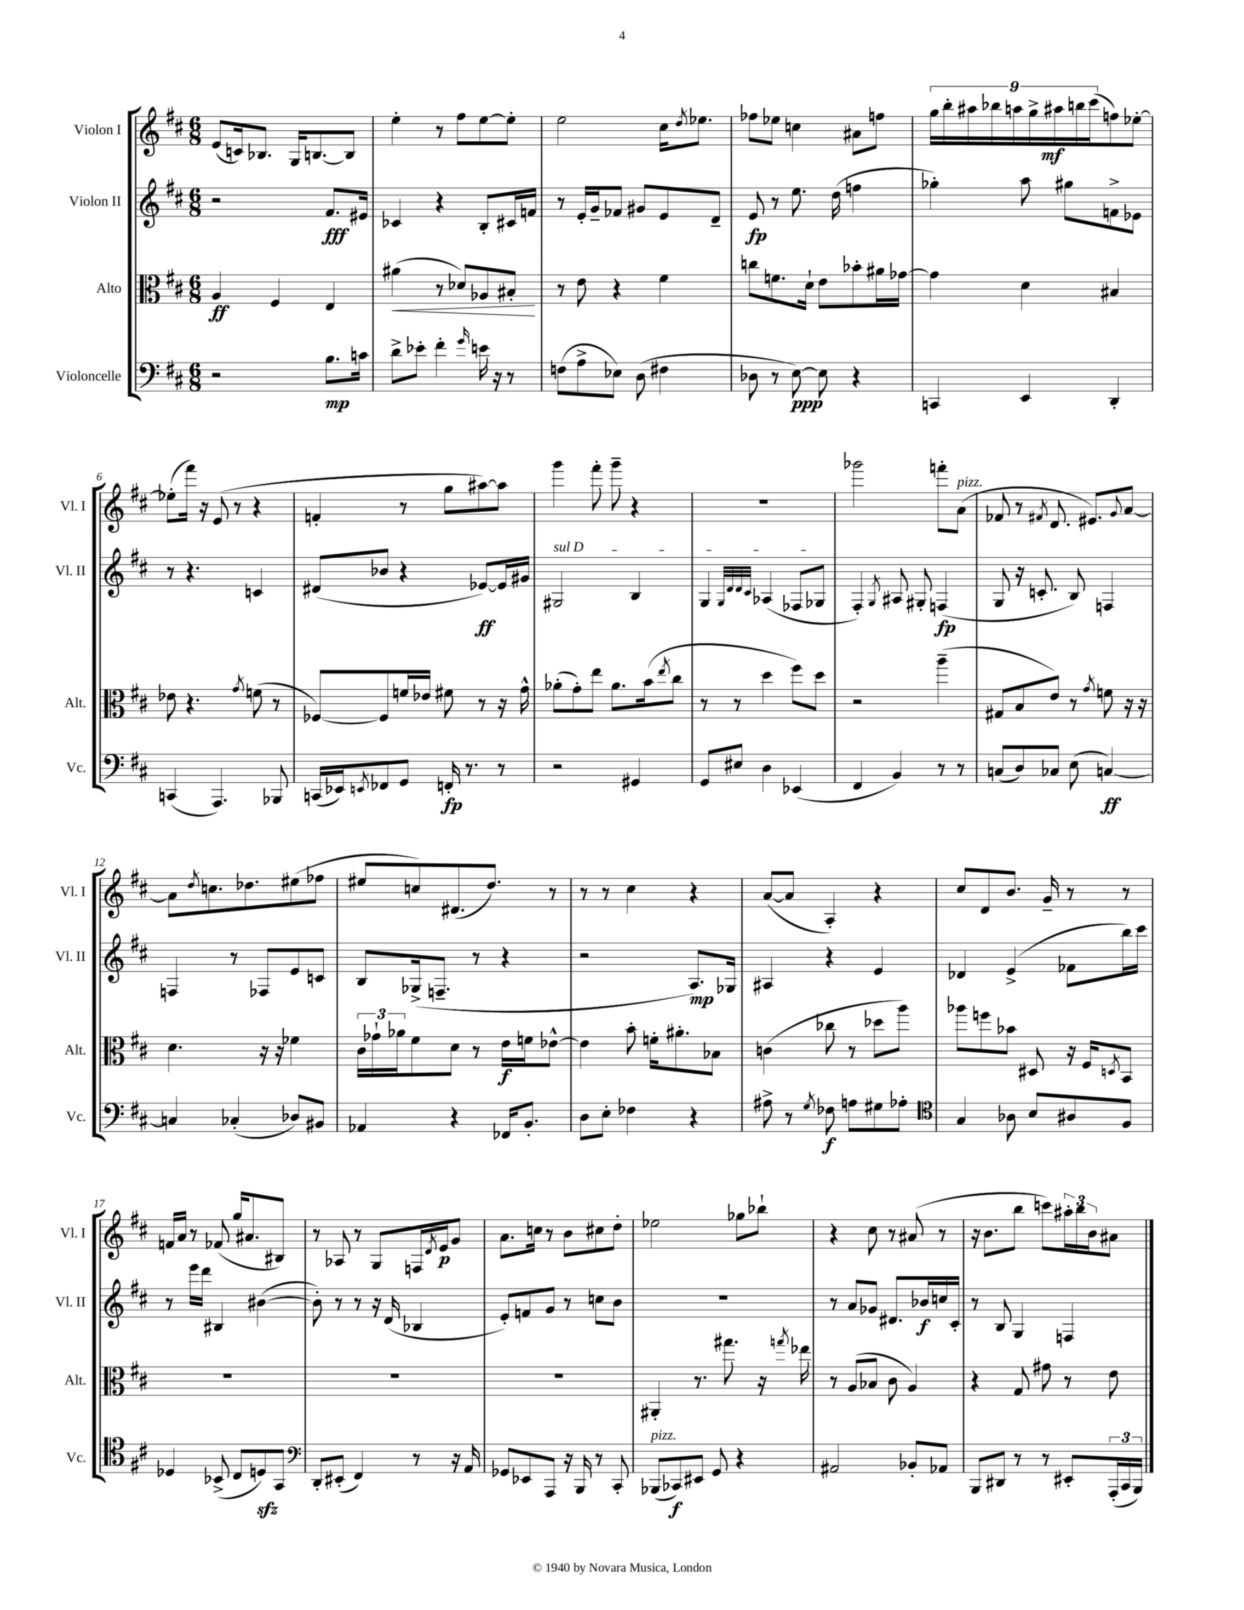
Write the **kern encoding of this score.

**kern	**kern	**kern	**kern
*staff4	*staff3	*staff2	*staff1
*clefF4	*clefC3	*clefG2	*clefG2
*k[f#c#]	*k[f#c#]	*k[f#c#]	*k[f#c#]
*M6/8	*M6/8	*M6/8	*M6/8
2r	4A	2r	(8e
.	.	.	16c)
.	.	.	8.B-
.	4F#	.	.
.	.	.	16G
.	.	.	[8.B
8.B	4E	8.f#	.
.	.	.	8B]
16c	.	16e#	.
=	=	=	=
8d^	(4a#	4c-	4ee'
8e-'	.	.	.
4f#'	8r	4r	8r
.	8d-)	.	8ff#
16qqg	.	.	.
16e	8A-	8B'	[8ee
16r	.	.	.
8r	8B#'	16c#	8ee']
.	.	16f	.
=	=	=	=
(8F	8r	8r	2ee
8A^	8e	16e'	.
.	.	16g~	.
8E-)	4r	8f-	.
(8D	.	8g#	.
4F#	4f#	8e	16cc#
.	.	.	8qdd
.	.	.	8.ee-
.	.	8d~	.
=	=	=	=
8D-	8cc	8e	8ff-
8r	8.f	8r	8ee-
[8E)	.	8.ee	4cc
.	16d`	.	.
8E]	8e	.	.
.	.	(16dd	.
4r	8b-'	4ff	8a#
.	16a#	.	8ff
.	[16g-	.	.
=	=	=	=
4CC	4g-]	4gg-')	18gg
.	.	.	18bb'
.	.	.	18aa#
.	.	.	18bb-
.	.	.	18aa
4EE	4d	8aa	.
.	.	.	18gg^
.	.	.	18aa#
.	.	8gg#	.
.	.	.	18bb
.	.	.	(18ccc#
4DD'	4B#	8f^	8ff)
.	.	8e-	[8ee-'
=	=	=	=
(4CC	8e-	8r	(8ee-']
.	4.r	4.r	16fff#)
.	.	.	16r
4.AAA)	.	.	(8e
.	.	.	8r
.	8qg	.	.
.	(8f	4c	4r
8BBB-	8r	.	.
=	=	=	=
(16CC	[8F-)	(8d#	4f'
16EE-)	.	.	.
8qEE	.	.	.
8FF-	8F-]	8b-	.
8GG	16f	4r	8r
.	16e-	.	.
16FF'	8f#	.	8gg
8.r	.	.	.
.	8r	[8e-)	[8aa#)
8r	16r	16e-]	8aa#]
.	16g^^	16g#	.
=	=	=	=
2r	(8a-'	2G#	4ggg
.	8g')	.	.
.	8ee	.	8fff#'
.	8.a-	.	8ggg~
4GG#	.	4B	4r
.	(16b	.	.
.	8qee	.	.
.	8cc#	.	.
=	=	=	=
8GG	8r	4G	2.r
8E#	8r	.	.
.	.	32qqG	.
.	.	32qqd	.
.	.	32qqd	.
.	.	32qqc#	.
4D	4dd	(4A-	.
(4EE-	8ff#)	8F-	.
.	8dd	8G-	.
=	=	=	=
4FF#	2r	4F#')	2ggg-
.	.	8qG	.
4BB)	.	8A#	.
.	.	8G#'	.
8r	(4aa~	(4F	8fff'
8r	.	.	(8a
=	=	=	=
(8C	8G#	8G	8f-
8D)	8B	16r	8r
.	.	8.c'	.
.	.	.	8qf#
8C-	8e)	.	8.d
(8E	8r	8B)	.
.	.	.	8.e#)
.	8qg	.	.
[4C)	8f	4F	.
.	.	.	8qqg
.	16r	.	[8a
.	16r	.	.
=	=	=	=
4C]	4.d	4F	8a]
.	.	.	8qdd
.	.	.	8.cc
(4C-'	.	8r	.
.	.	.	8.dd-
.	16r	8F-	.
.	16r	.	.
8D-)	4f-	8e	(8ee#
8BB#	.	8c	8ff-
=	=	=	=
4AA-	24c#	8B	8ee#
.	24g-`	.	.
.	24a-	.	.
.	8f#	(16G-^	8cc)
.	.	8.F~	.
4r	8d	.	(8.d#
.	8r	8r	.
.	.	.	8.dd)
16FF-	16e	4r	.
8.BB'	16f	.	.
.	[8e-^^	.	8r
=	=	=	=
8D	4e-]	2r	8r
8E'	.	.	8r
4F-	8b'	.	4cc#
.	16f'	.	.
.	8.a#'	.	.
4r	.	8.A)	4r
.	8B-	.	.
.	.	16G-	.
=	=	=	=
8A#^	(4c	4A#	([8a
8r	.	.	8a]
8qG	.	.	.
8F-	8cc-	4r	4A')
8A	8r	.	.
8G#	8dd-	4e	4r
8A-'	8aa)	.	.
=	=	=	=
*clefC4	*	*	*
4G	8aa-	4d-	8cc#
.	8ff	.	8d
8A-	8b-	(4e^	8.b
8B	8D#	.	.
.	.	.	16g~
8A#	16r	8f-	8r
.	16F#	.	.
.	8qD	.	.
8F#	8BB	16bb)	8r
.	.	16ccc#	.
=	=	=	=
4D-	2.r	8r	16f
.	.	.	16a
.	.	16eee	8r
.	.	16ddd	.
(8BB-^	.	4B#	(8f-
8C#	.	.	16gg
.	.	.	8.a#
8D)	.	([4b#	.
8GG	.	.	8B#)
=	=	=	=
*clefF4	*	*	*
8DD'	2.r	8b#'])	8r
(8EE#'	.	8r	8A-
4FF#)	.	8r	8r
.	.	16r	8G
.	.	(16d	.
8r	.	4B-	16F
.	.	.	8qd
.	.	.	16e
16r	.	.	8g
16AA	.	.	.
=	=	=	=
8GG-	2.r	8e')	8.a
8EE-	.	8f	.
.	.	.	16cc
8AAA	.	8g	8r
16r	.	8r	8b
16BBB	.	.	.
8r	.	8cc	8cc#
8CC#'	.	8b	8dd'
=	=	=	=
(8BBB-	4AA#'	2.r	2ee-
8CC-)	.	.	.
8EE#	8.r	.	.
8GG	.	.	.
.	8.gg#	.	.
4r	.	.	8gg-
.	16r	.	8bb-`
.	8qgg	.	.
.	16ee-	.	.
=	=	=	=
2AA#	8r	8r	4r
.	(8A	8a	.
.	8B-	8g-	8cc#
.	8c#	8.d#	8r
8BB-'	4A)	.	(8a#
.	.	16b-	.
8AA-	.	16cc	8r
.	.	16c#'	.
=	=	=	=
8BBB	4r	8r	16r
.	.	.	8.b
8DD#	.	8B	.
8r	8G	4G	8bb
8r	8g#	.	8ccc)
8EE#'	8r	4F	24aa#'
.	.	.	24bb
.	.	.	24b
(24AAA'	8e	.	8a#
24CC#	.	.	.
24BBB)	.	.	.
==	==	==	==
*-	*-	*-	*-
